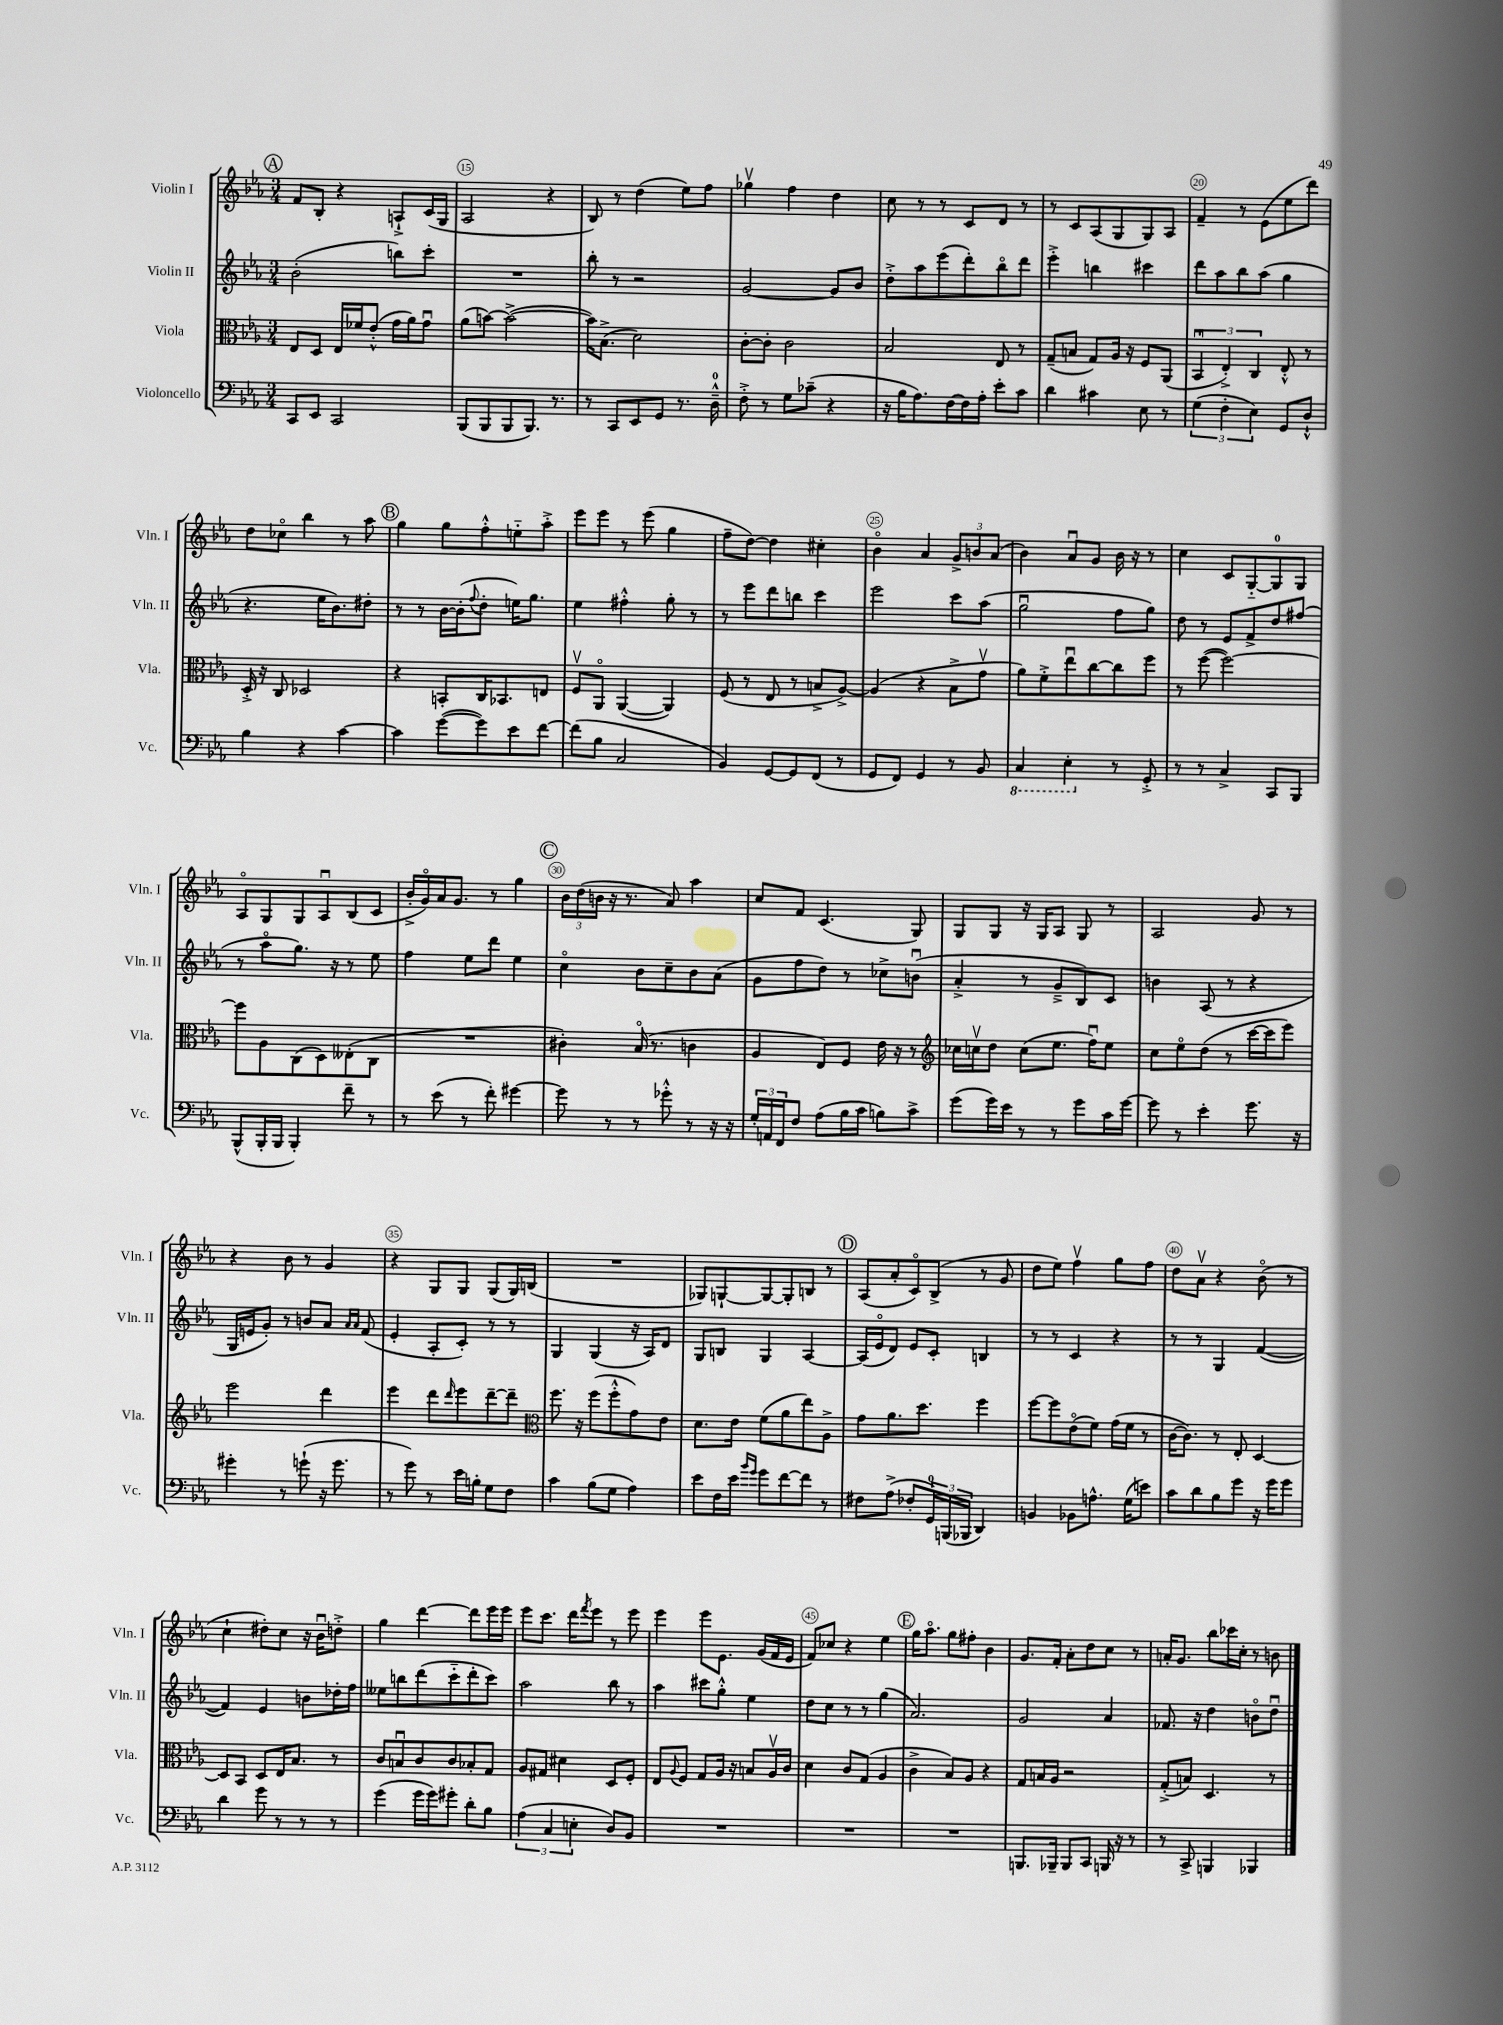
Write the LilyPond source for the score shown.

<<
\new StaffGroup <<
\new Staff = "s0" \with { instrumentName = "Violin I" shortInstrumentName = "Vln. I" } {
    \clef treble \key ees \major \numericTimeSignature \time 3/4
    \mark \markup { \circle "A" } f'8 bes8-. r4 a8-!-> c'16( g16 |
    aes2 r4 |
    bes8) r8 d''4( ees''8) f''8 |
    ges''4\upbow f''4 d''4 |
    c''8 r8 r8 c'8 d'8 r8 |
    r8 c'8 aes8( g8 g8) aes8 |
    f'4-- r8 ees'8( ees''8 d'''8) |
    d''8 ces''8\flageolet bes''4 r8 aes''8 |
    \mark \markup { \circle "B" } g''4 g''8 f''8-.-^ e''8-_ aes''8-.-> |
    ees'''8 ees'''8 r8 ees'''8( g''4 |
    f''8-- d''8~) d''4 cis''4-. |
    bes'4\flageolet aes'4 \tuplet 3/2 { g'8-> b'8 aes'8( } |
    bes'4) aes'8\downbow g'8 bes'16 r16 r8 |
    c''4 c'8 g8~-_ g8-0 g8 |
    aes8\flageolet g8 g8 aes8\downbow bes8( c'8 |
    bes'16-.-> g'16\flageolet) aes'16 g'8. r8 g''4 |
    \mark \markup { \circle "C" } \tuplet 3/2 { bes'16 d''16( b'16 } r16 r8. aes'8) aes''4 |
    c''8 f'8 c'4.( g8) |
    g8 g8 r16 g16 aes8 g8 r8 |
    aes2 g'8 r8 |
    r4 bes'8 r8 g'4 |
    r4 g8 g8 g8( g16) b16( |
    R2. |
    ges8) g8~-! g8~ g8-. b8 r8 |
    \mark \markup { \circle "D" } aes8( aes'8-. c'8\flageolet) bes8->( r8 g'8 |
    d''8 ees''8) f''4\upbow g''8 f''8 |
    d''8 aes'8\upbow r4 bes'8\flageolet( r8 |
    c''4-! dis''8-.) c''8 r16 bes'16\downbow d''8-.-> |
    g''4 d'''4~ d'''8 ees'''16 ees'''16 |
    ees'''8 c'''8. d'''16 \acciaccatura { f'''8 } ees'''8 r8 ees'''8 |
    ees'''4 ees'''8 ees'8. g'16( f'16 ees'16 |
    f'8) ces''8 r4 ees''4 |
    \mark \markup { \circle "E" } g''16 aes''8.\flageolet g''8 fis''8-. bes'4 |
    g'8. f'16-. aes'8-. d''8 c''8 r8 |
    a'16-. g'8. bes''8 ces'''16 c''16-. r8 b'8 \bar "|." |
}
\new Staff = "s1" \with { instrumentName = "Violin II" shortInstrumentName = "Vln. II" } {
    \clef treble \key ees \major \numericTimeSignature \time 3/4
    \mark \markup { \circle "A" } bes'2-.( b''8) c'''8-. |
    R2. |
    bes''8-. r8 r2 |
    g'2~ g'8 bes'8 |
    d''8-.-> aes''8 ees'''8( d'''8-.) bes''8\flageolet d'''8 |
    ees'''4-.-> b''4 cis'''4 |
    d'''8 aes''8 bes''8 aes''8( g''4 |
    r4. ees''16 bes'8.) dis''8-. |
    \mark \markup { \circle "B" } r8 r8 bes'16~ bes'16-.( \appoggiatura { f''8 } d''8-. e''16) g''8. |
    ees''4 fis''4-.-^ g''8-. r8 |
    r8 ees'''8 d'''8 b''8 c'''4 |
    ees'''2 c'''8 aes''8( |
    g''2\downbow f''8 g''8) |
    d''8 r8 ees'8 f'8-> d''8 fis''8( |
    r8 aes''8\flageolet g''8.) r16 r8 ees''8 |
    f''4 ees''8 d'''8 ees''4 |
    \mark \markup { \circle "C" } c''4\flageolet bes'8 c''8-- bes'8 aes'8( |
    g'8 f''8 d''8) r8 ces''8-> b'8\downbow( |
    aes'4-.-> r8 g'8---> bes8) c'8 |
    b'4 aes8( r8 r4 |
    g16 e'16 g'8-.) r8 b'8 aes'8 \grace { aes'16 aes'16 } f'8( |
    ees'4-. aes8-. c'8-.) r8 r8 |
    g4 g4( r16 aes16) d'8 |
    g8 b8 g4 aes4~ |
    \mark \markup { \circle "D" } aes16( ees'16\flageolet d'8) ees'8 c'8-. b4 |
    r8 r8 c'4 r4 |
    r8 r8 g4 f'4~( |
    f'4) ees'4 b'8 des''16-. f''16 |
    eeses''8 b''8 d'''8( c'''8-_ d'''8-. c'''8) |
    aes''2 bes''8 r8 |
    aes''4 cis'''8 g''8-.-^ ees''4 |
    d''8 c''8 r8 r8 g''4( |
    \mark \markup { \circle "E" } aes'2.) |
    g'2 aes'4 |
    fes'8. r16 d''4 b'8\flageolet d''8\downbow \bar "|." |
}
\new Staff = "s2" \with { instrumentName = "Viola" shortInstrumentName = "Vla." } {
    \clef alto \key ees \major \numericTimeSignature \time 3/4
    \mark \markup { \circle "A" } ees8 d8 ees16 fes'16 ees'8-.-^( g'16 aes'16) g'8\downbow |
    aes'8( b'8~) b'2~->( |
    b'16) bes8.->( d'2) |
    c'8~-. c'8-. c'2 |
    bes2 ees8 r8 |
    g8--( b8 g8) aes16 r16 f8 aes,8( |
    \tuplet 3/2 { bes,4\downbow ees4-.->) c4 } ees8-.-^ r8 |
    d16-.-> r16 c8 des2 |
    \mark \markup { \circle "B" } r4 b,8-. c16 bes,8. e8 |
    f8\upbow aes,8\flageolet aes,4~( aes,4) |
    f8( r8 ees8 r8 b8-> aes8~->) |
    aes4( r4 bes8-> g'8\upbow |
    aes'8) f'8-.-> ees''8\downbow c''8~ c''8 f''8 |
    r8 f''8~( f''2~) |
    f''8 aes8 c8( d8) eeses8-.( c8 |
    R2. |
    \mark \markup { \circle "C" } cis'4-.) bes16\flageolet( r8. c'4 |
    aes4 ees8) f8 ees'16 r16 r8 |
    \clef treble ces''16 c''16\upbow d''8 c''8( ees''8. f''16\downbow) ees''8 |
    c''8 ees''8\flageolet d''8( r8 c'''16~ c'''16 ees'''8) |
    ees'''2 d'''4 |
    ees'''4 d'''8 \grace { d'''16 } ees'''8 d'''8~-- d'''8-- |
    \clef alto f''8. r16 f''8( f''8-.-^ g'8) ees'8 |
    d'8. ees'16 f'8( aes'8 ees''8) aes8-> |
    \mark \markup { \circle "D" } g'8 aes'8. d''8. f''4 |
    f''8~ f''8 ees'8\flageolet( f'8) g'16( f'16 r8 |
    c'16~ c'8.) r8 ees8-. d4~ |
    d8 bes,8 d8 ees16 bes8. r8 |
    c'8 b8\downbow c'8 c'8 bes8-. g8 |
    aes8 gis8 dis'4 d8 f8-. |
    ees8 \appoggiatura { aes8 } f8 g8 aes16 r16 b8 aes16\upbow c'16 |
    d'4 c'8 g8( aes4 |
    \mark \markup { \circle "E" } c'4-> bes8) aes8 r4 |
    g8 b16 aes16 r2 |
    g8-.->( b8) d4. r8 \bar "|." |
}
\new Staff = "s3" \with { instrumentName = "Violoncello" shortInstrumentName = "Vc." } {
    \clef bass \key ees \major \numericTimeSignature \time 3/4
    \mark \markup { \circle "A" } c,8 ees,8 c,2 |
    bes,,8( bes,,8 bes,,8 bes,,8.) r8. |
    r8 c,8 ees,8 g,8 r8. d16-0---^ |
    f8-.-> r8 g8 ces'8--( r4 |
    r16 bes16 aes8.) f16~ f16 aes16-. ees'8-. c'8 |
    d'4 cis'4 ees8 r8 |
    \tuplet 3/2 { g4( f4-. ees4) } g,8 d8-!-^ |
    bes4 r4 c'4~ |
    \mark \markup { \circle "B" } c'4 g'8~( g'8) ees'8 f'8~ |
    f'8( bes8 c2 |
    bes,4) g,8~ g,8 f,8( r8 |
    g,8 f,8) g,4 r8 bes,8 |
    \ottava #-1 c,4 ees,4-. \ottava #0 r8 g,8-.-> |
    r8 r8 c4-> c,8 bes,,8 |
    bes,,8-^( bes,,16-. bes,,16 bes,,4-.) f'8-- r8 |
    r8 ees'8( r8 f'8-.) gis'4~ |
    \mark \markup { \circle "C" } gis'8 r8 r8 ges'8-.-^ r8 r16 r16 |
    \tuplet 3/2 { g16-. a,16 f,16 } f8 aes8( bes16 c'16 b8) c'8-> |
    g'8( g'16) ees'16 r8 r8 g'8 c'16 g'16~ |
    g'8 r8 ees'4-. g'8. r16 |
    gis'4-. r8 g'8-!( r16 g'8. |
    r8 g'8) r8 ees'16 b16-. g8 f8 |
    c'4 bes8( g8 aes4) |
    ees'8 f16 ees'16 \grace { bes'16 g'16 } g'8 f'8~ f'8 r8 |
    \mark \markup { \circle "D" } fis8 aes8->( fes8-. \tuplet 3/2 { g,16-0) b,,16( bes,,16 } d,4) |
    b,4 bes,8 a8.-^ g16( e'8) |
    c'8 d'8 bes8 g'8 r16 g'16 g'8 |
    d'4 g'8 r8 r8 r8 |
    g'4( g'16 g'16) gis'8-. d'8-. bes8 |
    \tuplet 3/2 { aes4( c4 e4-. } d8) bes,8 |
    R2. |
    R2. |
    \mark \markup { \circle "E" } R2. |
    b,,8. bes,,16-- bes,,8 c,8 b,,16 r16 r8 |
    r8 c,8-> b,,4 bes,,4 \bar "|." |
}
>>
>>
\layout { \context { \Score currentBarNumber = #14 \override BarNumber.break-visibility = ##(#f #t #t) barNumberVisibility = #(every-nth-bar-number-visible 5) \override BarNumber.stencil = #(make-stencil-circler 0.1 0.3 ly:text-interface::print) } }
